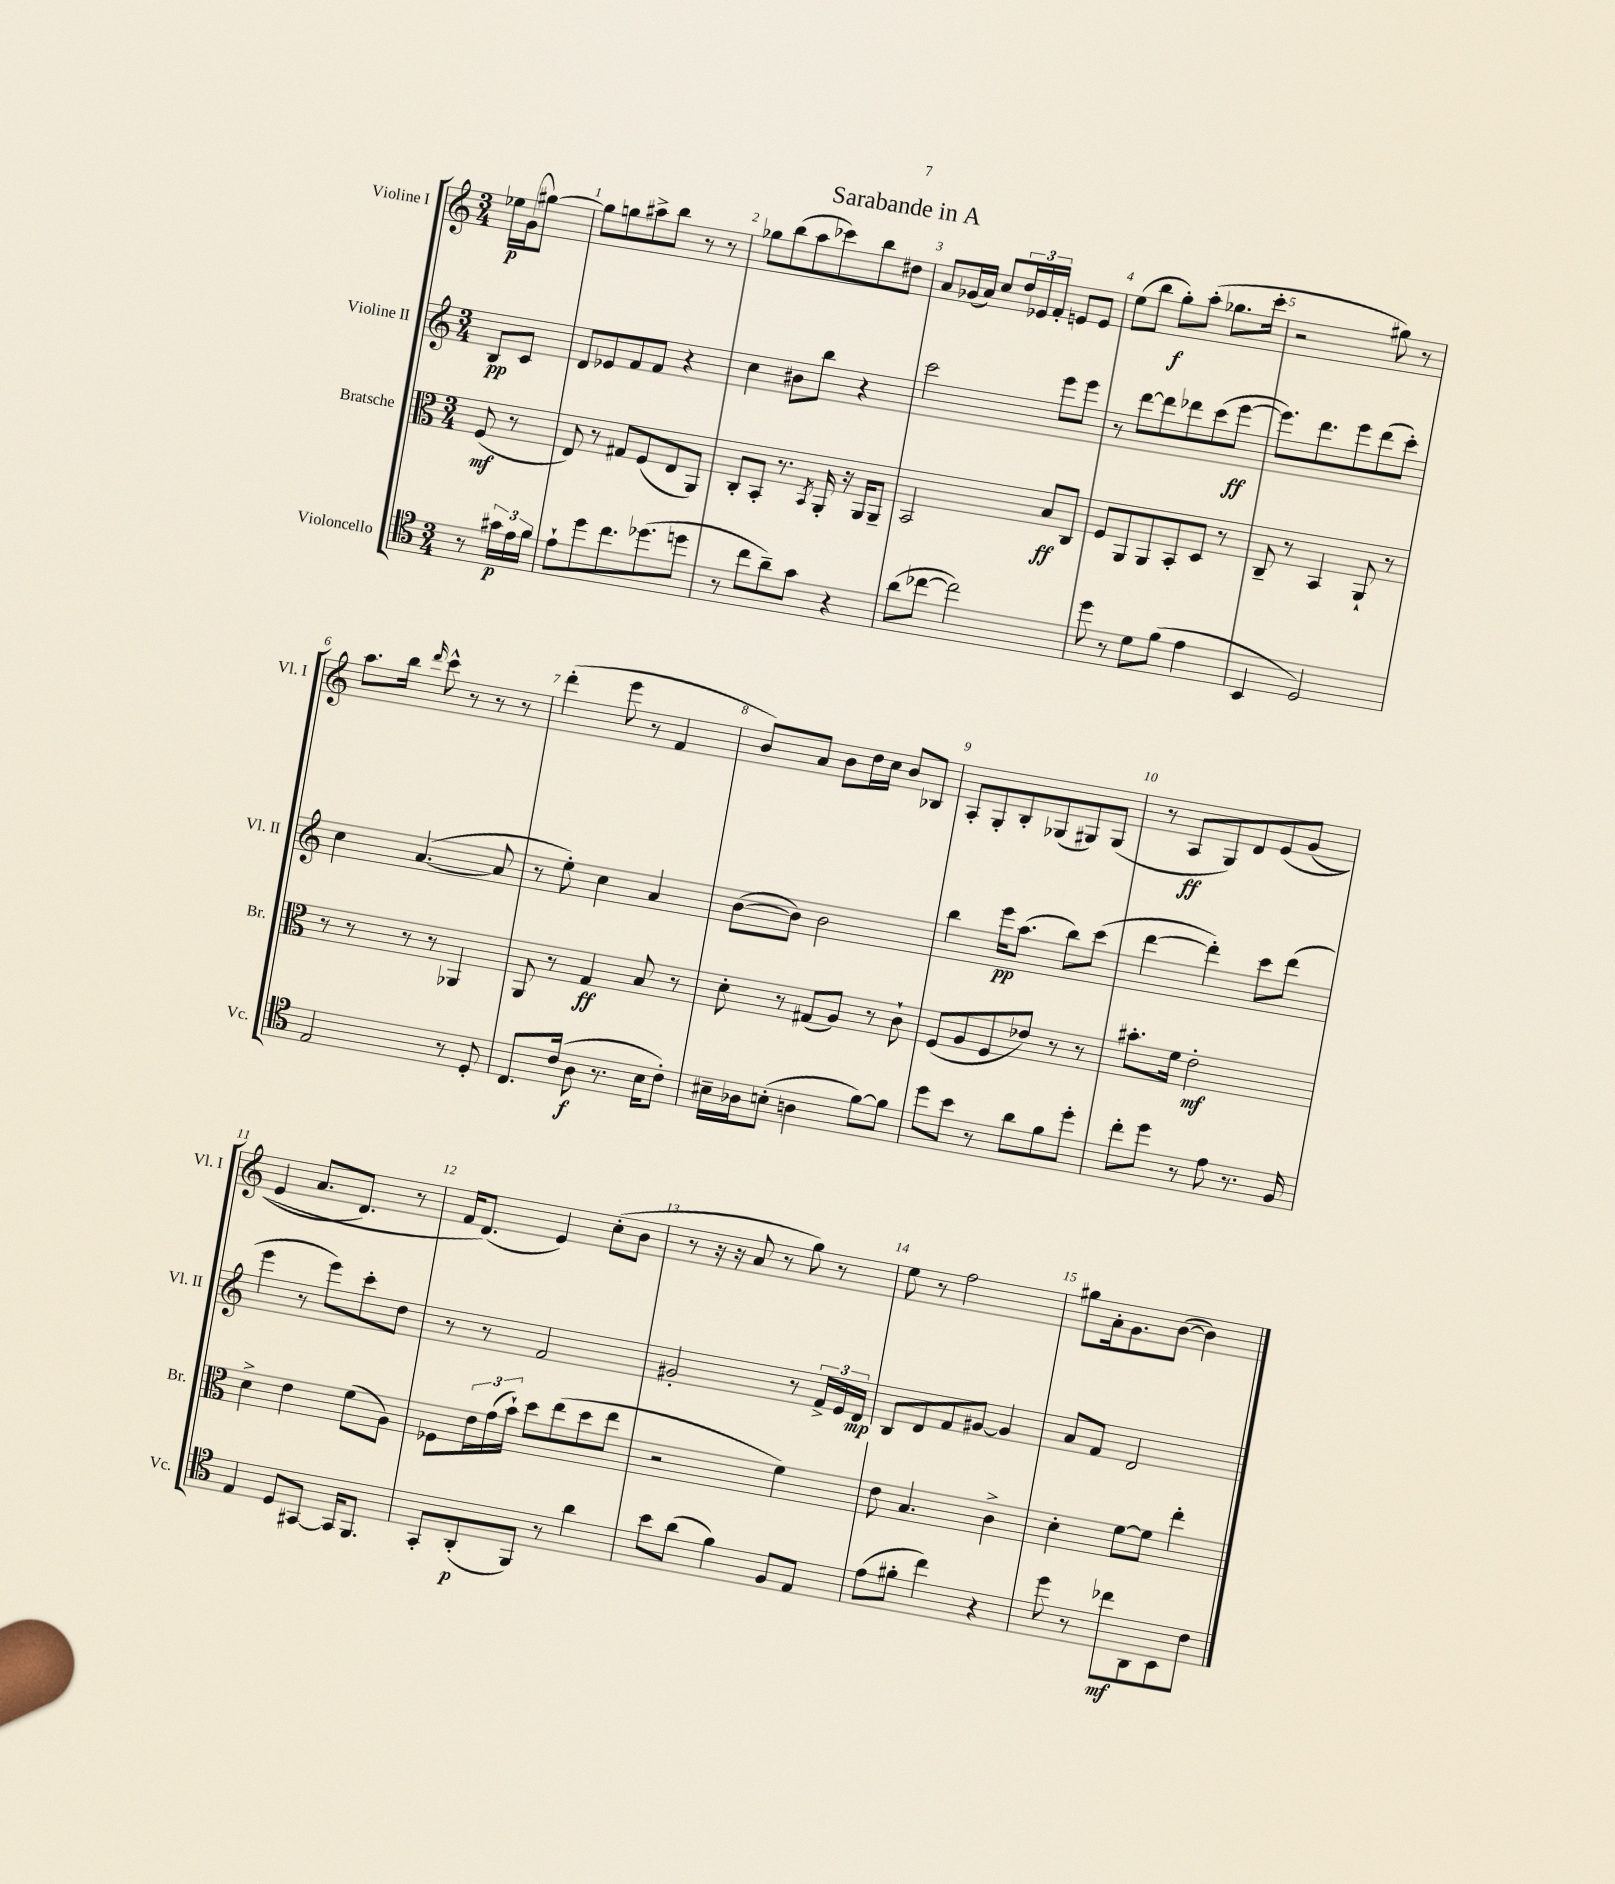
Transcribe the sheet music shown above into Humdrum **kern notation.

**kern	**kern	**kern	**kern
*staff4	*staff3	*staff2	*staff1
*clefC4	*clefC3	*clefG2	*clefG2
*k[]	*k[]	*k[]	*k[]
*M3/4	*M3/4	*M3/4	*M3/4
8r	(8F	8B	16ee-
.	.	.	(16g
24g#	8r	8c	[8gg#)
24e	.	.	.
24f	.	.	.
=	=	=	=
8e`	8E)	8d	8gg#]
8dd	8r	8e-	8gg
8.cc	8G#	8f	8aa#^
.	(8F	8f	8bb
(8.dd-	.	.	.
.	8E	4r	8r
8dd	8AA)	.	8r
=	=	=	=
8r	8C'	4cc	8gg-
8cc	8BB'	.	(8bb
8a~)	8.r	8b#	8aa
8g	.	8bb	8ccc-)
.	8qBB	.	.
.	16AA'	.	.
4r	16r	4r	8bb
.	16AA	.	.
.	8AA~	.	8dd#
=	=	=	=
(8a	2BB	2ccc	8a
[8cc-	.	.	(16g-
.	.	.	16a)
2cc-])	.	.	8cc
.	.	.	24dd
.	.	.	24e-
.	.	.	24f'
.	8B	8eee	8e
.	8C	8eee	8e
=	=	=	=
8dd	8F	8r	(8ee
8r	8AA	[8ddd	8bb
8d	8AA	8ddd]	8gg')
(8f	8BB'	8ddd-	(8aa'
4e	8D	(8ccc	8.gg-
.	8r	[8eee	.
.	.	.	16ccc'
=	=	=	=
4BB	8C~	8.eee])	2r
.	8r	.	.
.	.	8.ddd	.
2D)	4BB	.	.
.	.	8eee	.
.	8AA`	(8ddd	8gg#)
.	8r	8ccc')	8r
=	=	=	=
2E	8r	4cc	8.aa
.	8r	.	.
.	.	.	16bb
.	.	.	16qqddd
.	8r	([4.a	8ccc^^
.	8r	.	8r
8r	4AA-	.	8r
8D'	.	8a]	8r
=	=	=	=
8.C	8AA	8r	(4ddd'
.	8r	8ee')	.
(16c	.	.	.
8A	4G	4cc	8eee
8.r	.	.	8r
.	8B	4a	4f
16B	.	.	.
8c')	8r	.	.
=	=	=	=
16B#~	8d'	([8b	8b)
16A-	.	.	.
(8B'	8r	8b])	8a
4A	(8G#	2b	8b
.	8A)	.	16dd
.	.	.	16cc
[8f)	8r	.	8b
8f]	8c`	.	8B-
=	=	=	=
8dd	(8F	4bb	8A'
8b	8A	.	8G'
8r	8F	16eee	8B'
.	.	(8.aa	.
8a	8e-)	.	(8G-
8f	8r	8bb)	8G#)
8dd'	8r	(8ccc	(8G#
=	=	=	=
8cc'	8.b#'	[4ddd	8r
8dd	.	.	8A
.	16f	.	.
8r	2e'	4ddd'])	8G)
8e	.	.	8d
8.r	.	8ccc	&(8e
.	.	(8ddd	(8g
16F	.	.	.
=	=	=	=
4E	4d^	4eee	4e
8D	4e	8r	8.a
[8GG#	.	8eee)	.
.	.	.	8.d)
16GG#]	(8f	8ccc'	.
8.FF	.	.	.
.	8A)	8dd	8r
=	=	=	=
8GG'	8F-	8r	16f
.	.	.	(8.d&)
(8AA'	24e	8r	.
.	(24g	.	.
.	24b`)	.	.
8FF)	8dd	2f	4e)
8r	(8ee	.	.
4a	8dd	.	(8cc'
.	8ee	.	8b
=	=	=	=
8b	2r	2g#'	8r
(8a	.	.	16r
.	.	.	16r
4f)	.	.	8a
.	.	.	8r
8F	4f)	8r	8gg)
8E	.	24f^	8r
.	.	24e	.
.	.	24d	.
=	=	=	=
(8e	8e	8B	8ee
8f#'	4.B	8d	8r
4cc)	.	8f	2ff
.	.	[8g#	.
4r	4c^	4g#]	.
=	=	=	=
8dd	4d'	8a	8gg#
8r	.	8f	16a'
.	.	.	8.g
8cc-	[8f	2d	.
8AA	8f]	.	([8b
8BB	4ee'	.	4b])
8c	.	.	.
==	==	==	==
*-	*-	*-	*-
